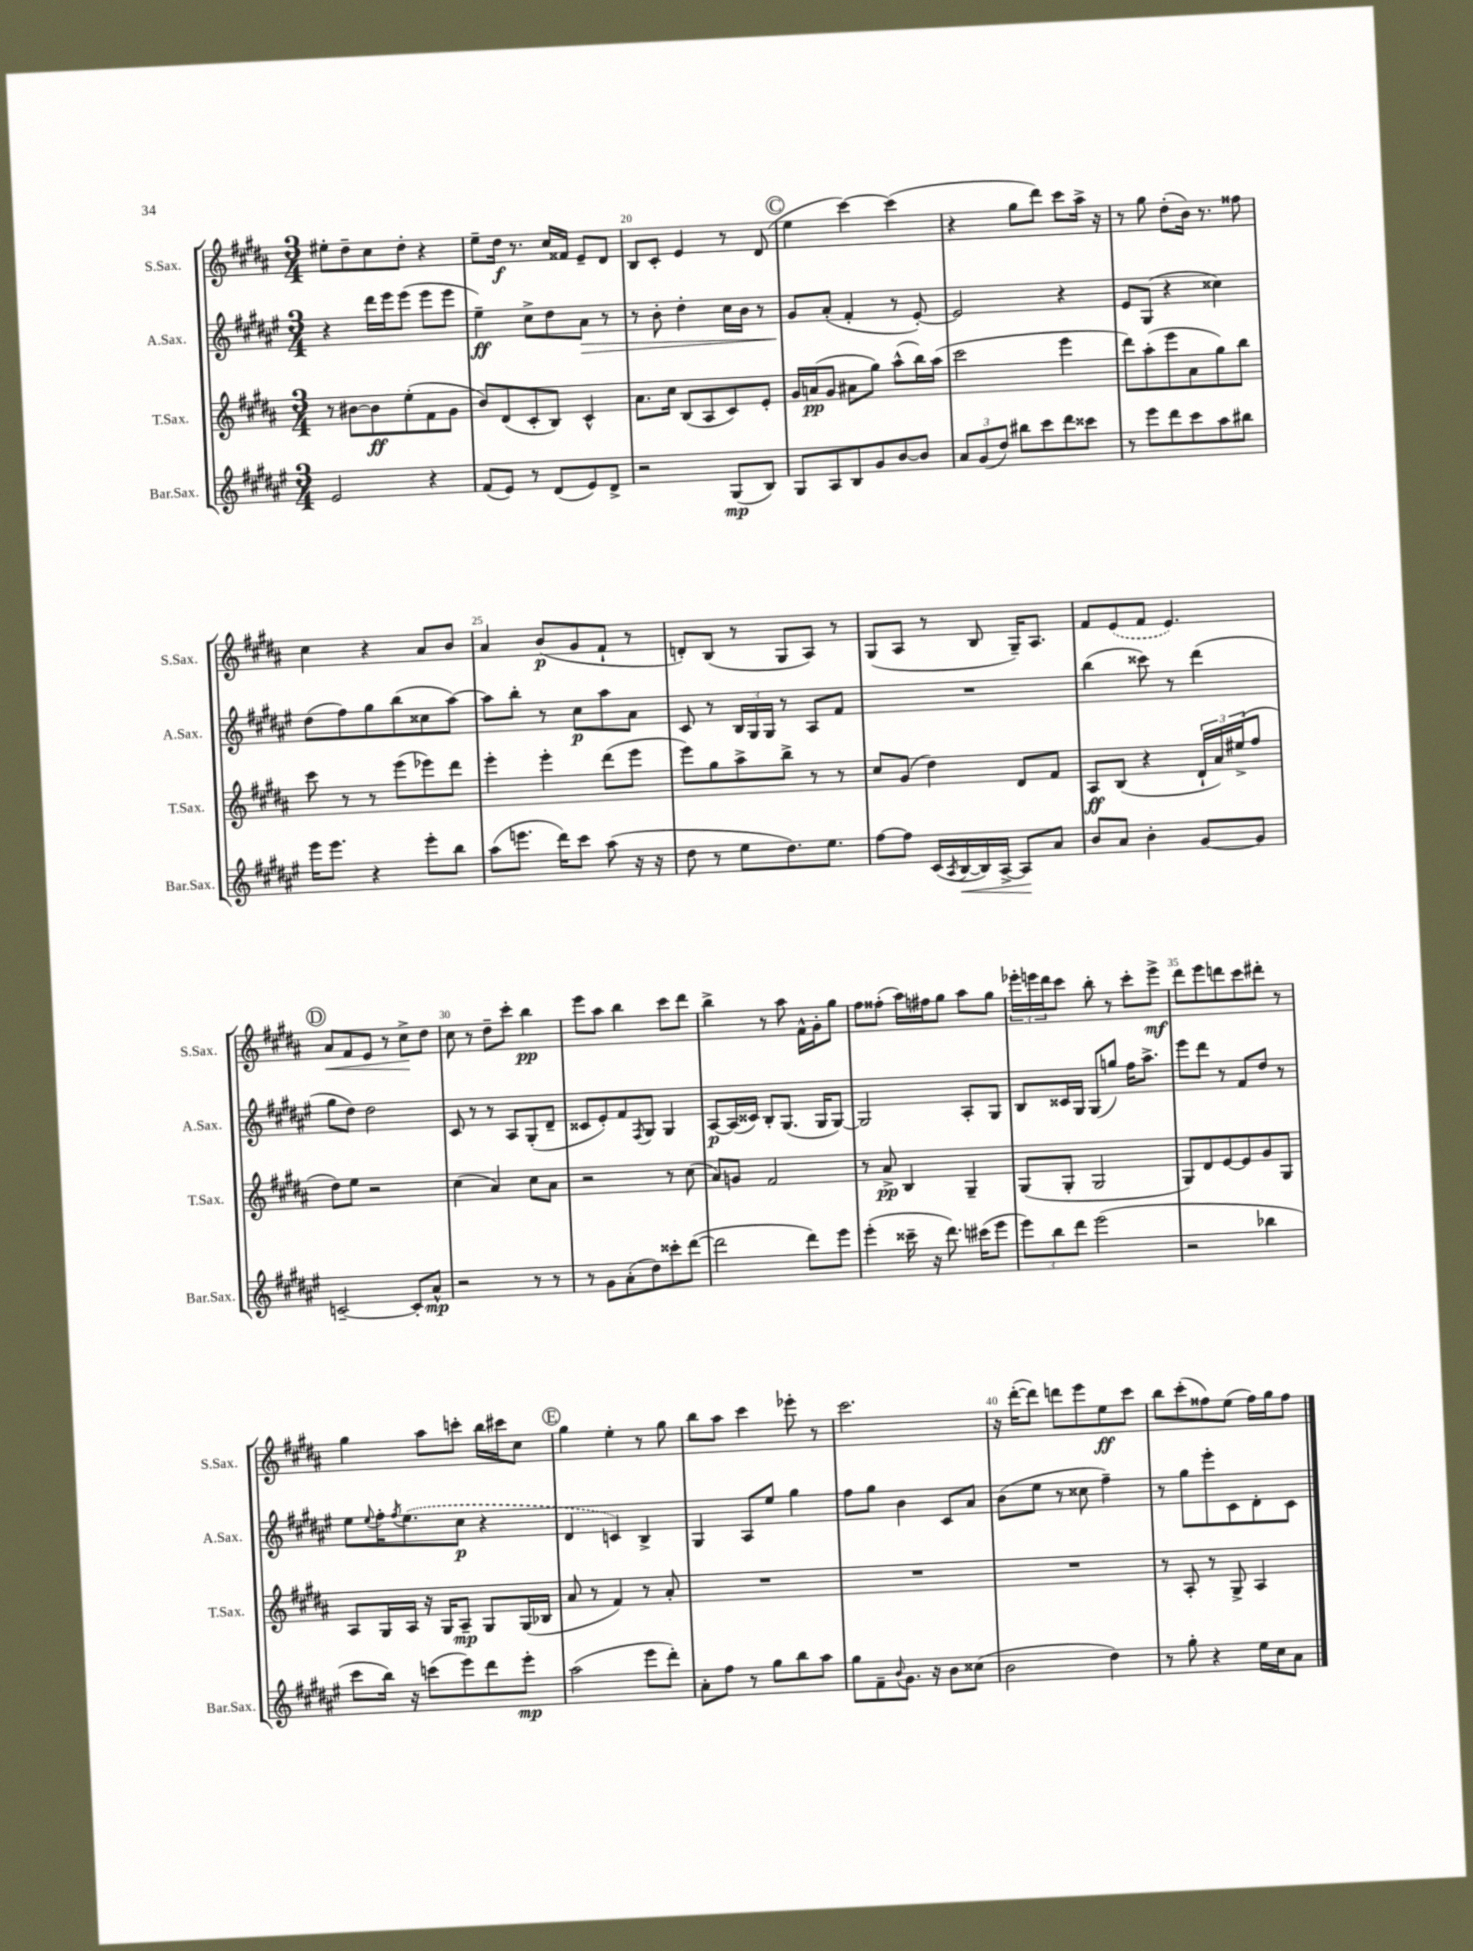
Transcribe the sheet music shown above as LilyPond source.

<<
\new StaffGroup <<
\new Staff = "s0" \with { instrumentName = "S.Sax." shortInstrumentName = "S.Sax." } {
    \clef treble \key b \major \numericTimeSignature \time 3/4
    eis''8-. dis''8-- cis''8 dis''8-. r4 |
    e''8-- dis''16\f r8. cis''16 fisis'16 e'8-- dis'8 |
    b8 cis'8-. e'4 r8 dis'8( |
    \mark \markup { \circle "C" } e''4 cis'''4~) cis'''4( |
    r4 gis''8 dis'''8) cis'''8 ais''16-> r16 |
    r8 gis''8 dis''8-.( b'16) r8. fisis''8 |
    cis''4 r4 ais'8 b'8 |
    ais'4 b'8\p( gis'8 fis'8-! r8 |
    d'8-.) b8( r8 gis8 ais8) r8 |
    gis8( ais8 r8 b8 gis16--) ais8. |
    fis'8 \once \slurDashed e'8( fis'8 e'4.) |
    \mark \markup { \circle "D" } ais'8\< fis'8 e'8 r8 cis''8->\! dis''8 |
    cis''8 r8 dis''8-- cis'''8-. b''4\pp |
    e'''8 ais''8 b''4 cis'''8 dis'''8 |
    b''4-> r8 ais''8 fis'16-^ gis'16-. gis''8 |
    fis''8 fisis''8-.( ais''16) fis''16 gis''8 ais''8 gis''8 |
    \tuplet 3/2 { ees'''16-. e'''16 dis'''16 } cis'''8 b''8-. r8 cis'''8-. e'''8->\mf |
    dis'''8 e'''8 d'''8 cis'''8 dis'''8-. r8 |
    gis''4 ais''8 c'''8-. b''16 cis'''16 cis''8 |
    \mark \markup { \circle "E" } gis''4 e''4-. r8 gis''8 |
    b''8 ais''8 cis'''4 ees'''8-. r8 |
    cis'''2. |
    r16 dis'''16~-.( dis'''8) d'''8 e'''8 e''8\ff cis'''8 |
    b''8 cis'''8-.( fisis''8) e''8( fisis''16) gis''16 fisis''8 \bar "|." |
}
\new Staff = "s1" \with { instrumentName = "A.Sax." shortInstrumentName = "A.Sax." } {
    \clef treble \key fis \major \numericTimeSignature \time 3/4
    r4 dis'''16 eis'''16 eis'''8( eis'''8 eis'''8 |
    eis''4--\ff) cis''8-> dis''8 ais'8\> r8 |
    r8 b'8-. dis''4-. cis''16 b'16 r8 |
    \mark \markup { \circle "C" } gis'8\! ais'8-.( fis'4-. r8 eis'8~-.) |
    eis'2 r4 |
    eis'8 gis8( r4 cisis''4) |
    dis''8( fis''8) gis''8 b''8( cisis''8 ais''8~) |
    ais''8 b''8-. r8 cis''8\p ais''8 ais'8 |
    cis'8 r8 \tuplet 3/2 { b16 gis16 gis16 } r8 ais8 fis'8 |
    R2. |
    b''4( cisis'''8) r8 dis'''4( |
    \mark \markup { \circle "D" } gis''8 dis''8) dis''2 |
    cis'8 r8 r8 ais8 gis8-.( dis'8-- |
    cisis'8 eis'8-.) fis'8 \acciaccatura { fis8 } gis8 gis4 |
    ais8~\p ais16( cisis'16) b8-. gis8.( gis16 gis8~) |
    gis2 ais8-. gis8 |
    b8 cisis'16 gis16 gis8( g''8) fis''16 ais''8.-> |
    eis'''8 dis'''8 r8 fis'8 dis''8 r8 |
    eis''8 \appoggiatura { eis''8 } fis''16-. \acciaccatura { fis''8 } \once \slurDashed eis''8.( cis''8\p r4 |
    \mark \markup { \circle "E" } dis'4 c'4) b4-> |
    gis4 ais8 eis''8 gis''4 |
    fis''8 gis''8 b'4 cis'8 ais'8 |
    b'8( eis''8 r8 cisis''8 fis''4--) |
    r8 gis''8 eis'''8-. cis'8 dis'8-. cis'8 \bar "|." |
}
\new Staff = "s2" \with { instrumentName = "T.Sax." shortInstrumentName = "T.Sax." } {
    \clef treble \key b \major \numericTimeSignature \time 3/4
    r8 bis'8~ bis'8\ff e''8-.( fis'8 gis'8 |
    b'8) dis'8( cis'8-. b8) cis'4-^ |
    ais'8. cis''16 b8( ais8 cis'8) e'8-. |
    \mark \markup { \circle "C" } gis'16 a'16\pp( gis'8 ais'8 gis''8) ais''8-^( b''16) ais''16( |
    cis'''2 e'''4 |
    dis'''8) ais''8-.( e'''8 ais'8 gis''8) b''8 |
    cis'''8 r8 r8 e'''8( ees'''8) dis'''8 |
    e'''4-. e'''4-. dis'''8( e'''8 |
    e'''8) gis''8 ais''8-> b''8-> r8 r8 |
    cis''8 gis'8( dis''4) dis'8 fis'8 |
    ais8\ff b8( r4 \tuplet 3/2 { dis'16-! ais'16) eis''16->( } fis''8 |
    \mark \markup { \circle "D" } dis''8) e''8 r2 |
    cis''4( ais'4) cis''8 ais'8 |
    r2 r8 cis''8( |
    ais'8) g'8 fis'2 |
    r8 ais'8->\pp b4 gis4-- |
    gis8( gis8-. gis2 |
    gis8) dis'8 e'8~ e'8 gis'8 gis8 |
    ais8 gis16 ais16 r16 gis16 ais8--\mp gis8 gis16( bes16 |
    \mark \markup { \circle "E" } ais'8 r8 fis'4) r8 ais'8-. |
    R2. |
    R2. |
    R2. |
    r8 ais8-. r8 gis8-> ais4 \bar "|." |
}
\new Staff = "s3" \with { instrumentName = "Bar.Sax." shortInstrumentName = "Bar.Sax." } {
    \clef treble \key fis \major \numericTimeSignature \time 3/4
    eis'2 r4 |
    fis'8( eis'8) r8 dis'8( eis'8) dis'8-> |
    r2 gis8\mp( b8) |
    \mark \markup { \circle "C" } gis8 ais8 b8 gis'8 b'8~ b'8 |
    \tuplet 3/2 { ais'8 gis'8( dis''8) } bis''8 cis'''8 dis'''8 cisis'''8 |
    r8 eis'''8 dis'''8 cis'''8 ais''8 bis''8 |
    eis'''16 eis'''8. r4 eis'''8-. b''8 |
    ais''8( e'''8. dis'''16) cis'''8 ais''8( r16 r16 |
    dis''8 r8 eis''8 dis''8.) eis''8. |
    fis''8~ fis''8 cis'16( \acciaccatura { ais8 } b16~\< b16) ais16~-> ais8\! ais'8 |
    b'8 ais'8 b'4-. gis'8~ gis'8 |
    \mark \markup { \circle "D" } c'2~-- c'8-. ais'8-^\mp |
    r2 r8 r8 |
    r8 gis'8 ais'8-.( dis''8) cisis'''8-. dis'''8~( |
    dis'''2 dis'''8) eis'''8 |
    eis'''4-.( cisis'''16-- r16 dis'''8.) cis'''16( eis'''8 |
    \tuplet 3/2 { eis'''8) b''8 dis'''8 } eis'''2( |
    r2 bes''4 |
    cis'''8 b''16) r16 c'''8( eis'''8) dis'''8 eis'''8-.\mp |
    \mark \markup { \circle "E" } ais''2( eis'''8 dis'''8-.) |
    ais'8-. fis''8 r8 gis''8 b''8 ais''8 |
    gis''8 fis'8-- \appoggiatura { b'8 } gis'8. r16 b'8 cisis''8( |
    b'2 dis''4) |
    r8 gis''8-. r4 eis''16 cis''16 ais'8 \bar "|." |
}
>>
>>
\layout { \context { \Score currentBarNumber = #18 \override BarNumber.break-visibility = ##(#f #t #t) barNumberVisibility = #(every-nth-bar-number-visible 5) } }
